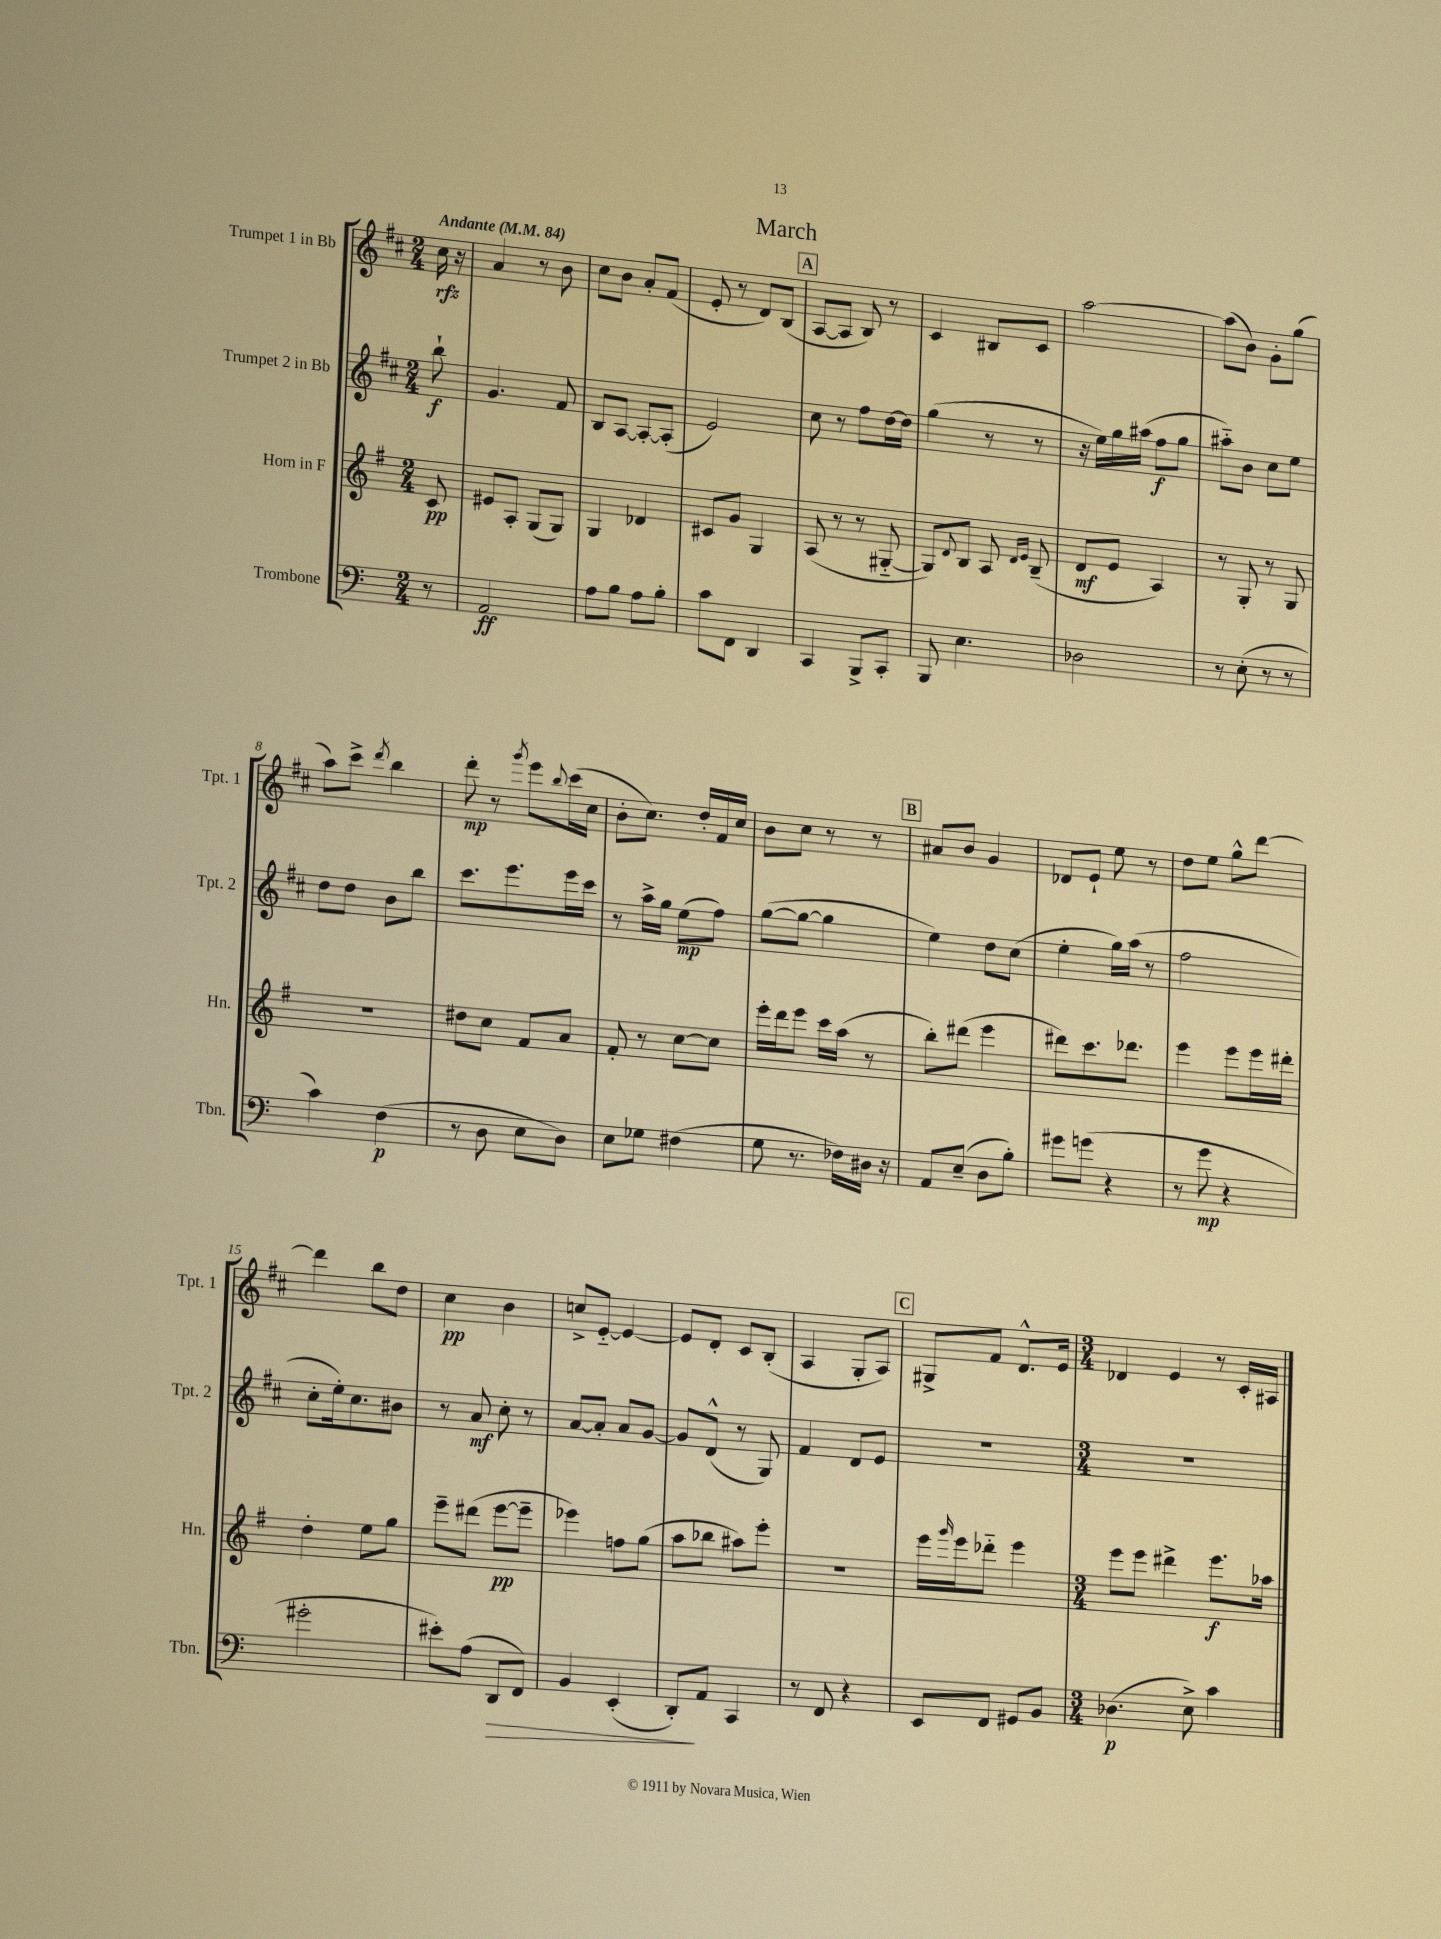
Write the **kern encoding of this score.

**kern	**kern	**kern	**kern
*staff4	*staff3	*staff2	*staff1
*clefF4	*clefG2	*clefG2	*clefG2
*k[]	*k[f#]	*k[f#c#]	*k[f#c#]
*M2/4	*M2/4	*M2/4	*M2/4
*MM84	*MM84	*MM84	*MM84
8r	8c	8bb`	16cc#
.	.	.	16r
=	=	=	=
2AA	8e#	4.g	4a
.	8A'	.	.
.	(8G	.	8r
.	8G)	8f#	8b
=	=	=	=
8A	4G	8B	8cc#
8B	.	[8A	8b
8A	4d-	8A'_	8a'
8B'	.	(8A']	(8f#
=	=	=	=
8c	8c#	2e)	8e'
8FF	8g	.	8r
4DD	4G	.	8d)
.	.	.	(8B
=	=	=	=
4CC	(8A	8cc#	[8A
.	8r	8r	8A]
8BBB^	8r	8ff#	8B)
8CC'	[8G#'~	[16dd	8r
.	.	16dd]	.
=	=	=	=
8BBB	8G#])	(4gg	4c#
.	8qqd	.	.
4.E	8B	.	.
.	8A	8r	8B#
.	16qqd	.	.
.	16qqe	.	.
.	(8B~	8r	8c#
=	=	=	=
2D-	8d	16r	[2aa
.	.	16ee)	.
.	8e	16gg	.
.	.	(16aa#	.
.	4A)	8ff#	.
.	.	8gg	.
=	=	=	=
8r	8r	8aa#'~)	(8aa]
(8E'	8G'	8b	8b)
8r	8r	8cc#	8g'
8r	8G	8ee	(8gg
=	=	=	=
4c)	2r	8dd	8aa)
.	.	8dd	8ccc#^
.	.	.	8qddd
(4F	.	8b	4bb
.	.	8bb	.
=	=	=	=
8r	8dd#	8.ccc#	8ddd'
8D	8cc	.	8r
.	.	8.eee	.
.	.	.	8qggg
8E	8f#	.	8eee
.	.	.	8qqbb
8D)	8a	16eee	(16ccc#
.	.	16ccc#	16cc#
=	=	=	=
8E	8f#'	8r	8b'
8G-	8r	16aa^	8.cc#)
.	.	16gg	.
(4F#	[8cc	(8ee	.
.	.	.	16dd'
.	8cc]	8ff#)	16f#
.	.	.	16cc#
=	=	=	=
8G	16eee'	([8gg	8b
.	16ddd	.	.
8.r	8eee	8gg_	8cc#
.	16ccc	4gg]	8r
16F-)	(16aa	.	.
16D#	8r	.	8r
16r	.	.	.
=	=	=	=
8AA	8bb')	4ee)	8a#
(8E~	(8ddd#	.	8b
8D	4eee	8dd	4g
8B')	.	(8cc#	.
=	=	=	=
8g#	8ddd#)	4ee'	8d-
(8g	8.ccc	.	8e`
4r	.	16gg)	8ee
.	8.ddd-	(16aa	.
.	.	8r	8r
=	=	=	=
8r	4eee	2ff#	8dd
8g	.	.	8ee
4r	8eee	.	8gg^^
.	16eee	.	[8ddd
.	16ddd#'	.	.
=	=	=	=
2g#'	4dd'	8cc#'	4ddd]
.	.	16ee')	.
.	.	8.cc#	.
.	8ee	.	8bb
.	8gg	8b#	8dd
=	=	=	=
8e#')	8eee~	8r	4cc#
(8A	(8ddd#	8a	.
8DD	[8eee	8cc#'	4b
8FF)	8eee~]	8r	.
=	=	=	=
4BB	4eee-)	[8a	8cc^
.	.	8a']	[8e'~
(4EE'	8ff	8a	4e_
.	(8gg	[8g	.
=	=	=	=
8DD')	8aa	8g]	8e]
8AA	8bb-	(8d^^	8d'
4CC	8aa#)	8r	8c#
.	8eee'	8G)	(8B'
=	=	=	=
8r	2r	4f#	4A
8FF	.	.	.
4r	.	8d	8G'
.	.	8e	8A)
=	=	=	=
8EE	16eee	2r	8G#^
.	16qqggg	.	.
.	16eee	.	.
8FF	8ddd-'~	.	8f#
8GG#	4eee	.	8.d^^
8BB	.	.	.
.	.	.	16e
=	=	=	=
*M3/4	*M3/4	*M3/4	*M3/4
(4.D-	8eee	2.r	4d-
.	8eee	.	.
.	4ddd#^	.	4e
8E^)	.	.	.
4c	8.eee	.	8r
.	.	.	16c#'
.	16aa-	.	16A#
==	==	==	==
*-	*-	*-	*-
